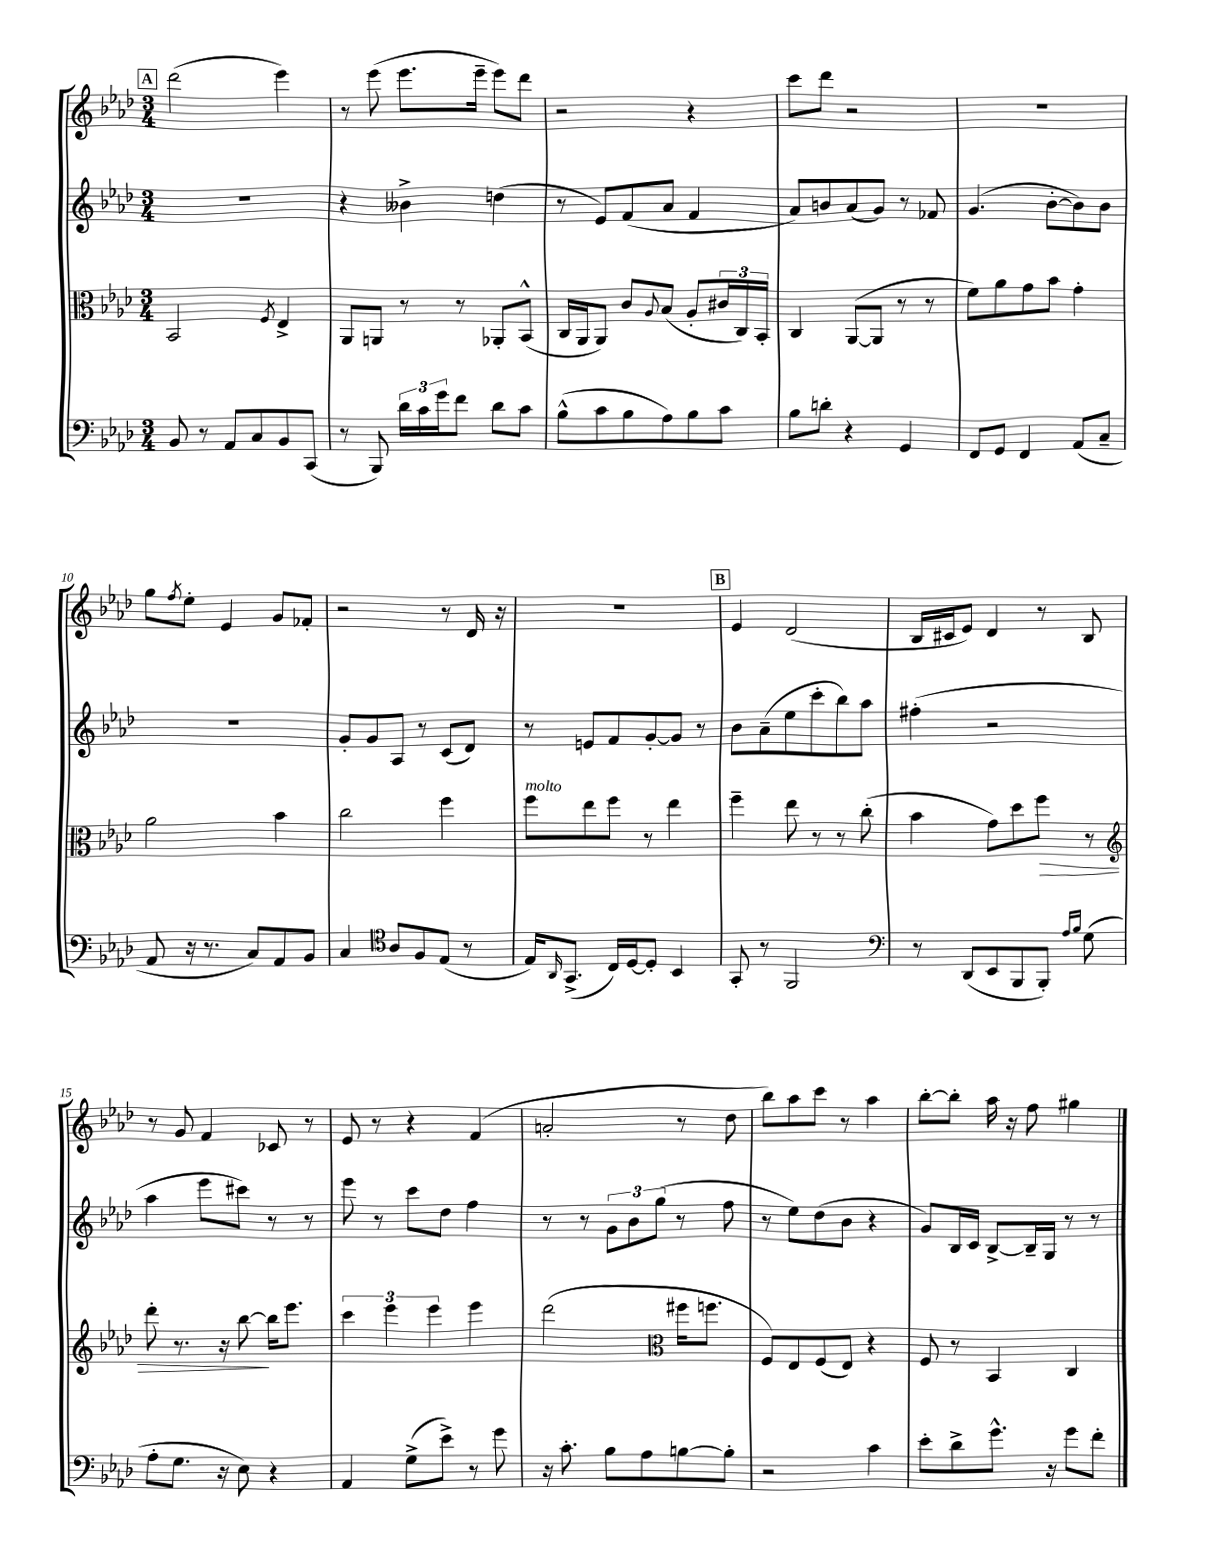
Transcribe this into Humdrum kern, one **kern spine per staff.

**kern	**kern	**kern	**kern
*staff4	*staff3	*staff2	*staff1
*clefF4	*clefC3	*clefG2	*clefG2
*k[b-e-a-d-]	*k[b-e-a-d-]	*k[b-e-a-d-]	*k[b-e-a-d-]
*M3/4	*M3/4	*M3/4	*M3/4
8BB-	2BB-	2.r	(2ddd-
8r	.	.	.
8AA-	.	.	.
8C	.	.	.
.	8qF	.	.
8BB-	4E-^	.	4eee-)
(8CC	.	.	.
=	=	=	=
8r	8AA-	4r	8r
8BBB-)	8AA	.	(8eee-
24d-	8r	4b--^	8.eee-
24c	.	.	.
24g	.	.	.
8f	8r	.	.
.	.	.	16eee-~
8d-	8AA-'	(4dd	8eee-)
8c	(8BB-^^	.	8ddd-
=	=	=	=
(8B-^^	16C	8r	2r
.	16AA-	.	.
8c	8AA-)	8e-)	.
8B-	8c	(8f	.
.	8qqA-	.	.
8A-)	(8B-	8a-	.
8B-	8A-'	4f	4r
8c	24c#	.	.
.	24C)	.	.
.	24BB-'	.	.
=	=	=	=
8B-	4C	8a-)	8ccc
8d'	.	8b	8ddd-
4r	([8AA-	(8a-	2r
.	8AA-]	8g)	.
4GG	8r	8r	.
.	8r	8f-	.
=	=	=	=
8FF	8f)	(4.g	2.r
8GG	8a-	.	.
4FF	8g	.	.
.	8b-	[8b-'	.
(8AA-	4g'	8b-])	.
8C~	.	8b-	.
=	=	=	=
8AA-	2a-	2.r	8gg
.	.	.	8qff
16r	.	.	8ee-'
8.r	.	.	.
.	.	.	4e-
8C)	.	.	.
8AA-	4b-	.	8g
8BB-	.	.	8f-'
=	=	=	=
4C	2cc	8g'	2r
.	.	8g	.
*clefC4	*	*	*
8A-	.	8A-	.
8F	.	8r	.
(8E-	4ff	(8c	8r
8r	.	8d-)	16d-
.	.	.	16r
=	=	=	=
16E-)	8ff	8r	2.r
16qqAA-	.	.	.
(8.GG^	.	.	.
.	8ee-	8e	.
16C)	8ff	8f	.
[16D-	.	.	.
8D-']	8r	[8g'	.
4BB-	4ee-	8g]	.
.	.	8r	.
=	=	=	=
8GG'	4ff~	8b-	4e-
8r	.	(8a-~	.
2FF	8ee-	8ee-	(2d-
.	8r	8ccc'	.
.	8r	8bb-)	.
.	(8cc'	8aa-	.
=	=	=	=
*clefF4	*	*	*
8r	4b-	(4ff#'	16B-
.	.	.	16c#
(8DD-	.	.	8e-)
8EE-	8g)	2r	4d-
8BBB-	8dd-	.	.
8BBB-')	8ff	.	8r
16qqA-	.	.	.
16qqB-	.	.	.
(8G	8r	.	8B-
=	=	=	=
*	*clefG2	*	*
8A-'	8ddd-'	4aa-	8r
8.G	8.r	.	8g
.	.	8eee-	4f
16r	16r	.	.
8E-)	[8bb-	8ccc#)	.
4r	16bb-]	8r	8c-
.	8.eee-	.	.
.	.	8r	8r
=	=	=	=
4AA-	6ccc	8eee-	8e-
.	.	8r	8r
.	6eee-	.	.
(8G^	.	8ccc	4r
.	6eee-	.	.
8e-^)	.	8dd-	.
8r	4eee-	4ff	(4f
8g	.	.	.
=	=	=	=
16r	(2ddd-	8r	2a'
8.c'	.	.	.
.	.	8r	.
8B-	.	12g	.
.	.	12b-	.
8A-	.	.	.
.	.	(12gg	.
*	*clefC3	*	*
[8B	16ff#	8r	8r
.	8.ff	.	.
8B']	.	8ff	8dd-
=	=	=	=
2r	8F)	8r	8bb-)
.	8E-	8ee-)	8aa-
.	(8F	(8dd-	8ccc
.	8E-)	8b-	8r
4c	4r	4r	4aa-
=	=	=	=
8e-'	8F	8g)	[8bb-'
8d-^	8r	16B-	8bb-']
.	.	16c	.
8.g^^	4BB-	[8B-^	16aa-
.	.	.	16r
.	.	16B-~]	8ff
16r	.	16G	.
8g	4C	8r	4gg#
8f'	.	8r	.
==	==	==	==
*-	*-	*-	*-
